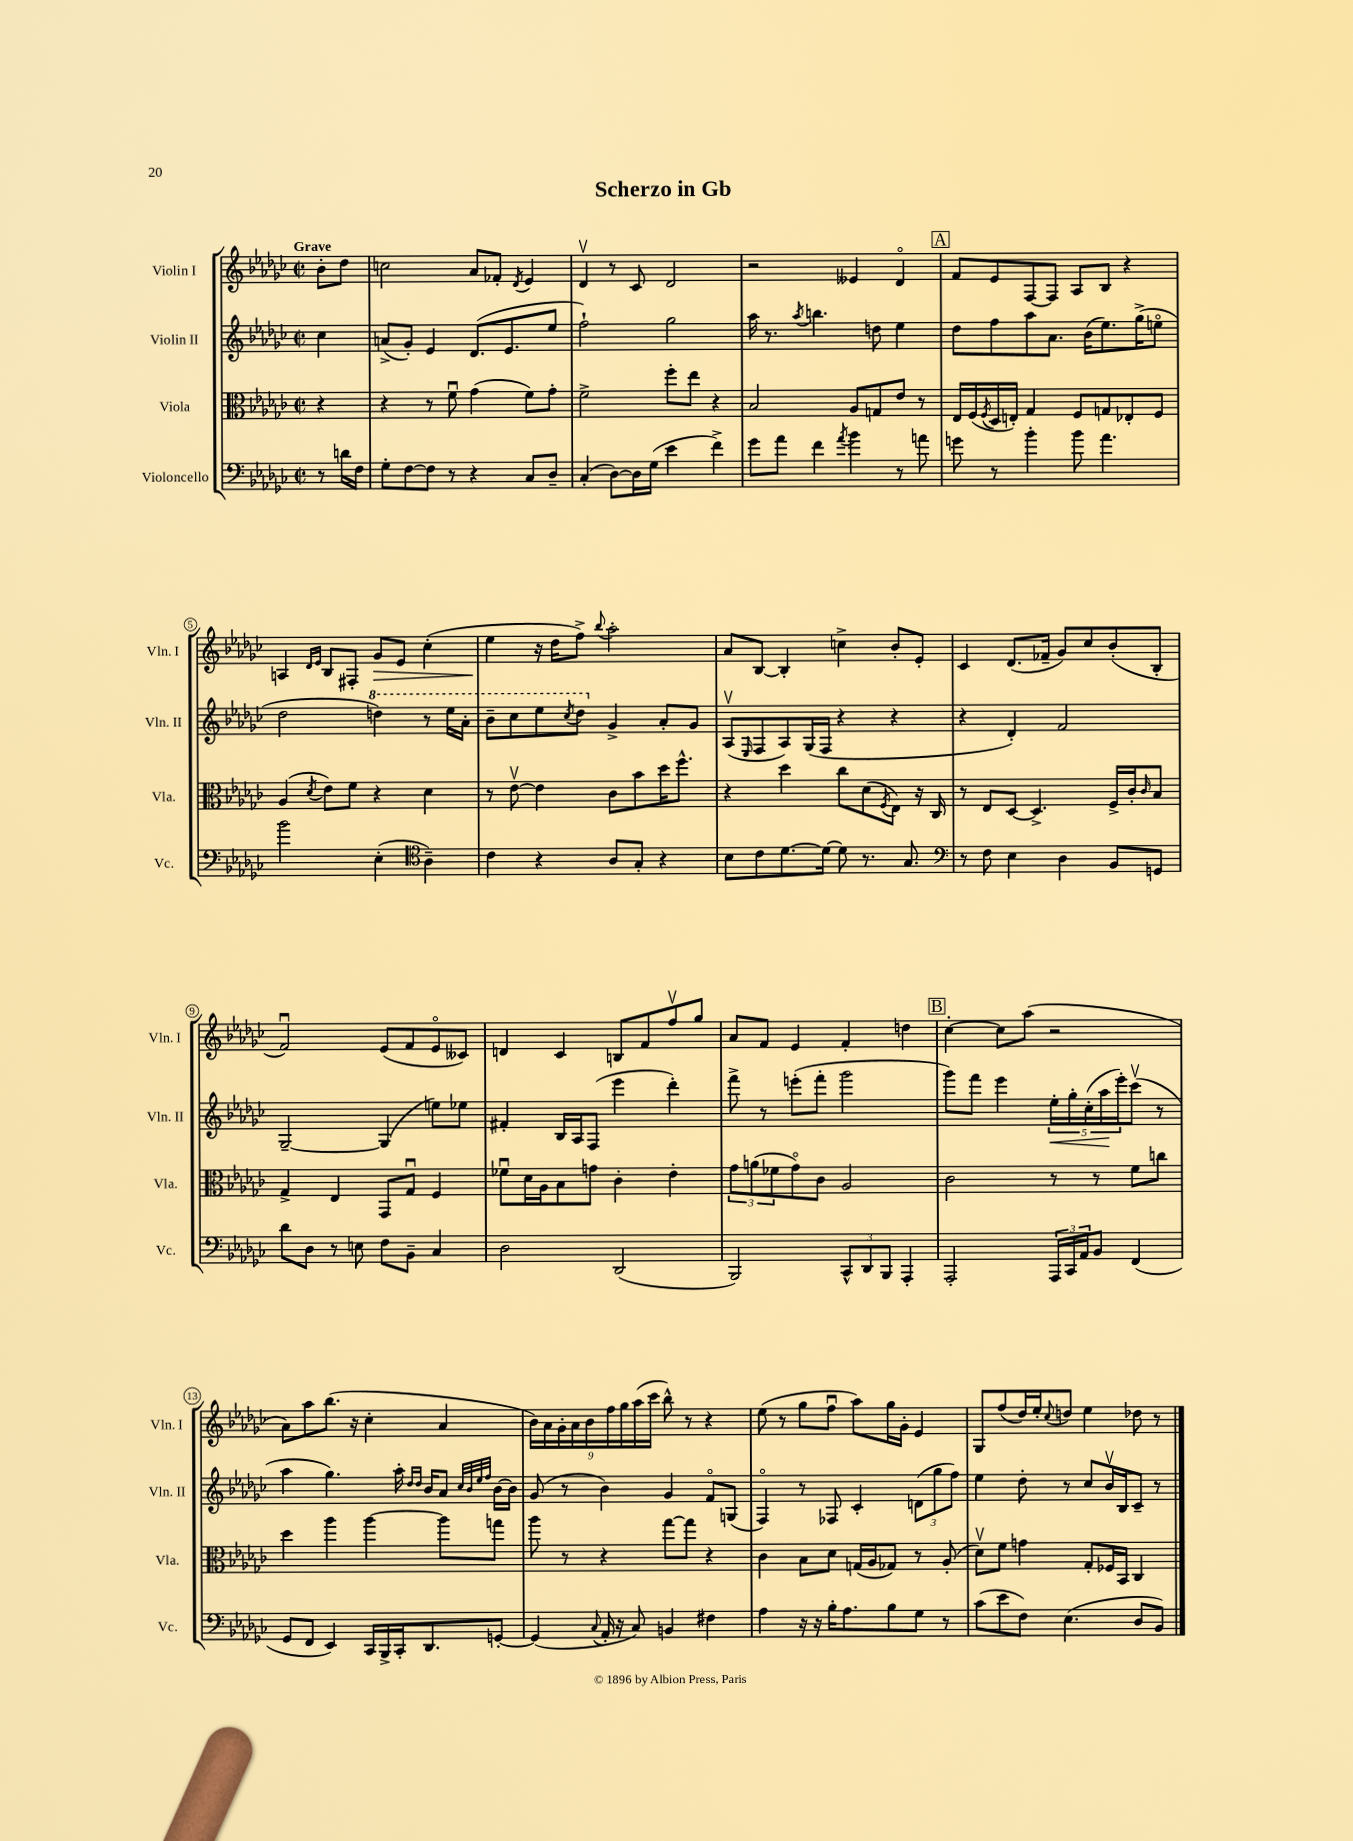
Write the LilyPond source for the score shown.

\header { title = "Scherzo in Gb" }
<<
\new StaffGroup <<
\new Staff = "s0" \with { instrumentName = "Violin I" shortInstrumentName = "Vln. I" } {
    \clef treble \key ges \major \defaultTimeSignature \time 2/2 \partial 4 \tempo "Grave"
    bes'8-. des''8 |
    c''2 aes'8 fes'8-. \acciaccatura { des'8 } ees'4 |
    des'4\upbow r8 ces'8 des'2 |
    r2 eeses'4 des'4\flageolet |
    \mark \markup { \box "A" } f'8 ees'8 f8~ f8 aes8 bes8 r4 |
    a4 \grace { des'16 ees'16 } bes8 fis8-. ges'8\> ees'8 ces''4-.( |
    ees''4\! r16 des''16 f''8->) \appoggiatura { bes''8 } aes''2-. |
    aes'8 bes8~ bes4-. c''4-> bes'8-. ees'8-. |
    ces'4 des'8.( fes'16-- ges'8) ces''8 bes'8-.( bes8-. |
    f'2\downbow) ees'8( f'8 ees'8\flageolet ceses'8) |
    d'4 ces'4 b8 f'8 f''8\upbow ges''8 |
    aes'8 f'8 ees'4 f'4-. d''4 |
    \mark \markup { \box "B" } ces''4~-. ces''8 aes''8( r2 |
    aes'8) aes''8 bes''8.( r16 ces''4-. aes'4 |
    \tuplet 9/8 { bes'16) aes'16 ges'16-. aes'16 bes'16 f''16 ges''16 aes''16( ces'''16 } bes''8-^) r8 r4 |
    ees''8( r8 ges''8 f''8\downbow aes''8) ges''16 ges'16-. ees'4 |
    ges8 f''8( des''16) ees''16-. \appoggiatura { ces''8 } d''8 ees''4 des''8 r8 \bar "|." |
}
\new Staff = "s1" \with { instrumentName = "Violin II" shortInstrumentName = "Vln. II" } {
    \clef treble \key ges \major \defaultTimeSignature \time 2/2 \partial 4
    ces''4 |
    a'8->( ges'8-.) ees'4 des'8.( ees'8. ees''8 |
    f''2-!) ges''2 |
    aes''16 r8. \acciaccatura { aes''8 } b''4. d''8 ees''4 |
    \mark \markup { \box "A" } des''8 f''8 aes''8 aes'8. bes'16( ees''8.) ges''16->( e''8\flageolet |
    des''2 \ottava #1 d'''4) r8 ees'''16 aes''16-. |
    bes''8-- ces'''8 ees'''8 \acciaccatura { ces'''8 } des'''8 \ottava #0 ges'4-> aes'8-. ges'8 |
    aes8\upbow( \grace { ees16 } f8 aes8) ges16( f16 r4 r4 |
    r4 des'4-.) f'2 |
    ges2~-- ges4( e''8) ees''8 |
    fis'4-. bes16 aes16 f8( ees'''4 des'''4-.) |
    f'''8-> r8 e'''8-.( f'''8-. ges'''2 |
    \mark \markup { \box "B" } ges'''8) f'''8 ees'''4 \tuplet 5/4 { ees''16-.\< ges''16-. ces''16-.( aes''16\! ees'''16-.) } ces'''8\upbow( r8 |
    aes''4 ges''4.) aes''16-. \grace { des''16 des''16 } bes'16 aes'8 \grace { ces''32 bes'32 ees''32 f''32 } bes'16~ bes'16 |
    ges'8( r8 bes'4) ges'4 f'8\flageolet g8( |
    f4\flageolet) r8 fes8 ces'4-. \tuplet 3/2 { d'8( ges''8 f''8) } |
    ees''4 des''8-. r8 ces''8 bes'16\upbow bes16 ces'8-- r8 \bar "|." |
}
\new Staff = "s2" \with { instrumentName = "Viola" shortInstrumentName = "Vla." } {
    \clef alto \key ges \major \defaultTimeSignature \time 2/2 \partial 4
    r4 |
    r4 r8 f'8\downbow ges'4( f'8) ges'8-. |
    f'2-> f''8-. ees''8 r4 |
    bes2 aes8 g8 ees'8 r8 |
    \mark \markup { \box "A" } ees16 f16( \acciaccatura { f8 } des16 e16-.) ges4 f8 g8 ees8-. f8 |
    aes4( \acciaccatura { des'8 } ees'8) f'8 r4 des'4 |
    r8 ees'8~\upbow ees'4 ces'8 bes'8 des''16 f''8.-^ |
    r4 des''4 ces''8 des'8( \acciaccatura { f8 } ees8) r16 ces16 |
    r8 ees8 des8~ des4.-> f16-> ces'16-. \grace { ces'16 } bes8 |
    ges4-> ees4 ges,8 ges8\downbow f4 |
    fes'8\downbow des'16 aes16 bes8 g'8 ces'4-. ees'4-. |
    \tuplet 3/2 { ges'8 a'8( fes'8 } ges'8\flageolet) ces'8 aes2 |
    \mark \markup { \box "B" } ces'2 r8 r8 f'8 c''8 |
    des''4 aes''4 aes''4~ aes''8 g''8 |
    aes''8 r8 r4 ges''8~ ges''8 r4 |
    ces'4 bes8 des'8 g16( aes16 ges8) r8 aes8-.( |
    des'8\upbow) f'8 g'4 ges8-. fes16 bes,16 ces4 \bar "|." |
}
\new Staff = "s3" \with { instrumentName = "Violoncello" shortInstrumentName = "Vc." } {
    \clef bass \key ges \major \defaultTimeSignature \time 2/2 \partial 4
    r8 d'16 f16 |
    ges8-. f8~ f8 r8 r4 ces8 des8-- |
    ces4-.( des8~) des16 ges16( ees'4 f'4->) |
    ges'8 aes'8 f'4 \acciaccatura { aes'8 } bes'4 r8 a'8 |
    \mark \markup { \box "A" } g'8 r8 bes'4-. bes'8 aes'4. |
    bes'2 ees4-.( \clef tenor aes4--) |
    ces'4 r4 aes8 ges8-. r4 |
    bes8 ces'8 des'8.~ des'16~ des'8 r8. ges8. |
    \clef bass r8 f8 ees4 des4 bes,8 g,8 |
    des'8 des8 r8 e8 f8 bes,8-- ces4 |
    des2 des,2( |
    bes,,2) \tuplet 3/2 { ces,8-^ des,8 bes,,8 } aes,,4-. |
    \mark \markup { \box "B" } aes,,2-. \tuplet 3/2 { aes,,16 ces,16 aes,16 } bes,8 f,4( |
    ges,8 f,8 ees,4) ces,16 bes,,16-> ces,16-. des,8. g,8~-. |
    g,4( \appoggiatura { ces8 } aes,16-. r16 ces8) b,4 fis4 |
    aes4 r16 r16 bes16-. aes8. bes8 ges8 r8 |
    ces'8( ees'8 f8) ees4.( des8 bes,8) \bar "|." |
}
>>
>>
\layout { \context { \Score \override BarNumber.stencil = #(make-stencil-circler 0.1 0.3 ly:text-interface::print) } }
